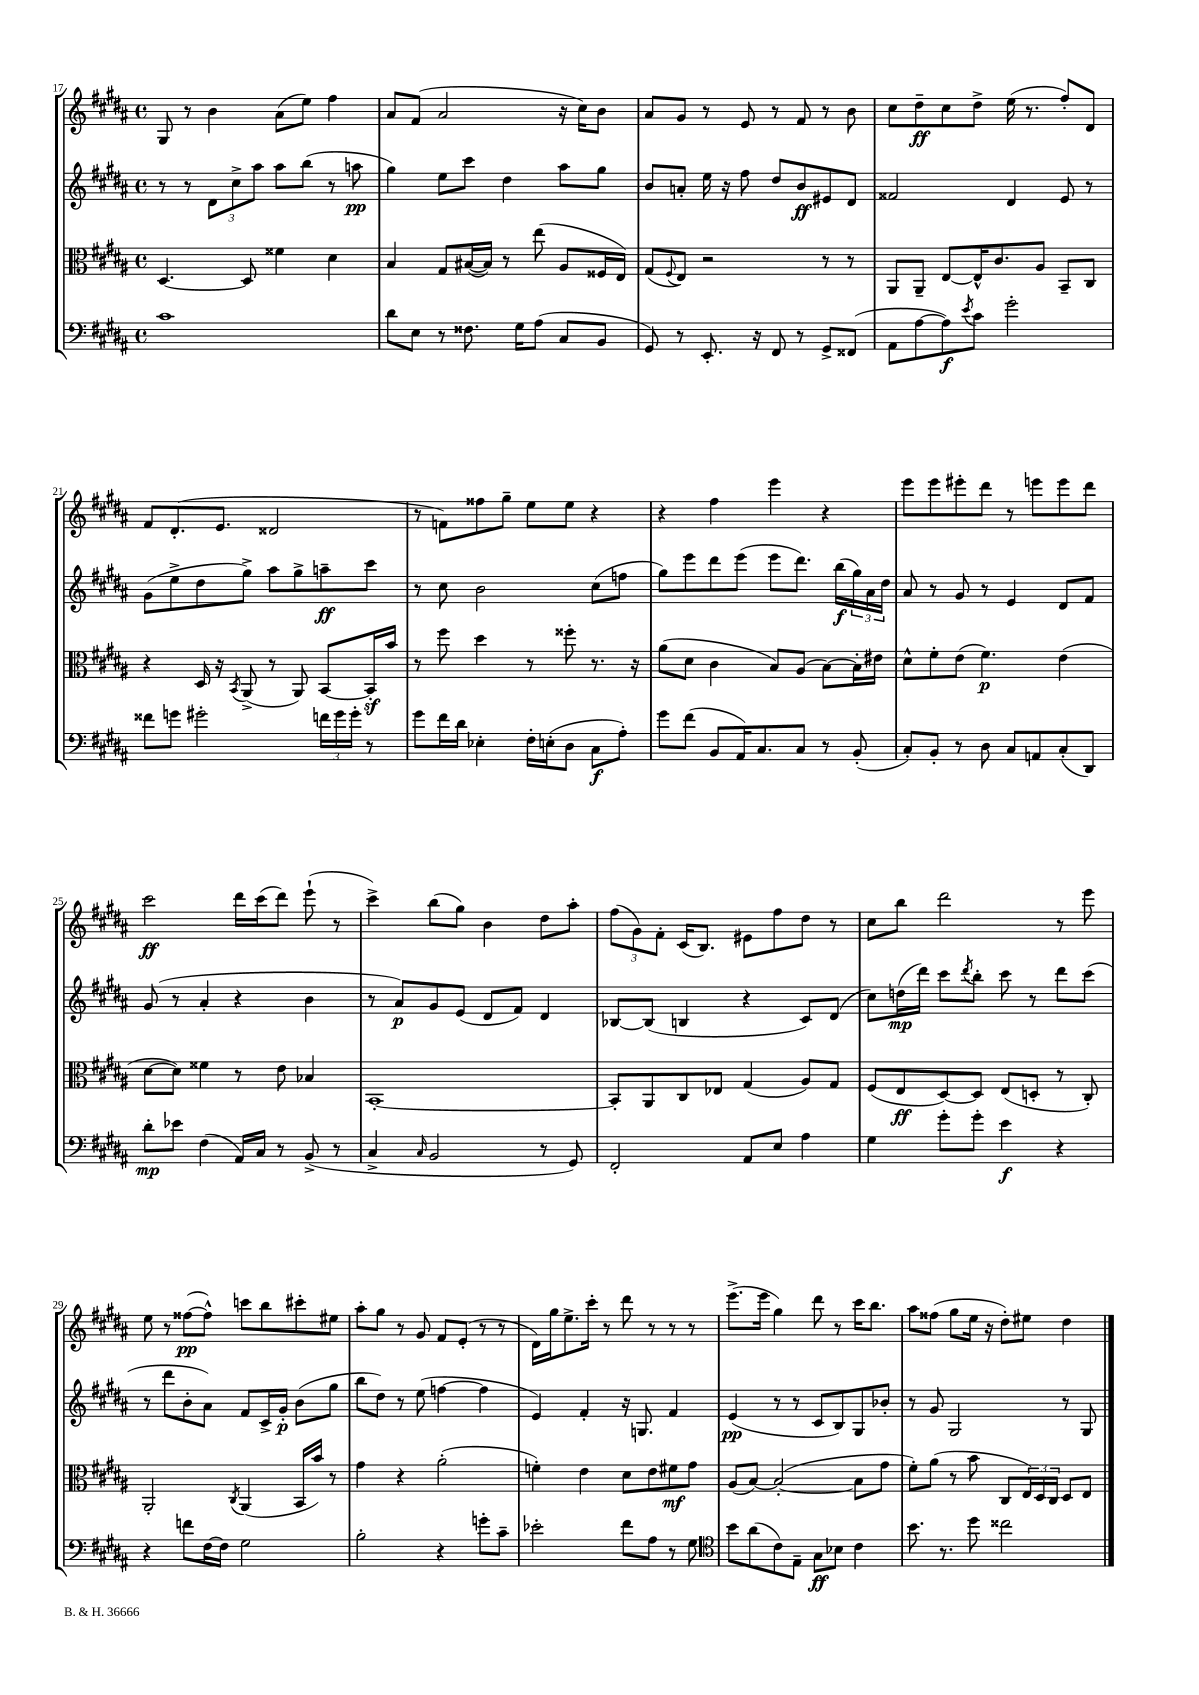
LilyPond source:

<<
\new StaffGroup <<
\new Staff = "s0" {
    \clef treble \key b \major \defaultTimeSignature \time 4/4
    gis8 r8 b'4 ais'8( e''8) fis''4 |
    ais'8 fis'8( ais'2 r16 cis''16) b'8 |
    ais'8 gis'8 r8 e'8 r8 fis'8 r8 b'8 |
    cis''8 dis''8--\ff cis''8 dis''8-> e''16( r8. fis''8-.) dis'8 |
    fis'8 dis'8.-.( e'8. disis'2 |
    r8 f'8) fisis''8 gis''8-- e''8 e''8 r4 |
    r4 fis''4 e'''4 r4 |
    e'''8 e'''8 eis'''8-. dis'''8 r8 e'''8 e'''8 dis'''8 |
    cis'''2\ff dis'''16 cis'''16( dis'''8) e'''8-!( r8 |
    cis'''4->) b''8( gis''8) b'4 dis''8 ais''8-. |
    \tuplet 3/2 { fis''8( gis'8) fis'8-. } cis'16( b8.) eis'8 fis''8 dis''8 r8 |
    cis''8 b''8 dis'''2 r8 e'''8 |
    e''8 r8 fisis''8~\pp( fisis''8-^) c'''8 b''8 cis'''8-. eis''8 |
    ais''8-. gis''8 r8 gis'8 fis'8 e'8-.( r8 r8 |
    dis'16) gis''16 e''8.-> cis'''16-. r8 dis'''8 r8 r8 r8 |
    e'''8.->( e'''16 gis''4) dis'''8 r8 cis'''16 b''8. |
    ais''8 fisis''8( gis''8 e''16 r16 dis''8-.) eis''8 dis''4 \bar "|." |
}
\new Staff = "s1" {
    \clef treble \key b \major \defaultTimeSignature \time 4/4
    r8 r8 \tuplet 3/2 { dis'8 cis''8-> ais''8 } ais''8 b''8( r8 a''8\pp |
    gis''4) e''8 cis'''8 dis''4 ais''8 gis''8 |
    b'8 a'8-. e''16 r16 fis''8 dis''8 b'8\ff eis'8 dis'8 |
    fisis'2 dis'4 e'8 r8 |
    gis'8( e''8-> dis''8 gis''8->) ais''8 gis''8-> a''8--\ff cis'''8 |
    r8 cis''8 b'2 cis''8( f''8 |
    gis''8) e'''8 dis'''8 e'''8( e'''8 dis'''8.) b''16\f( \tuplet 3/2 { gis''16) ais'16 dis''16 } |
    ais'8 r8 gis'8 r8 e'4 dis'8 fis'8 |
    gis'8( r8 ais'4-. r4 b'4 |
    r8 ais'8\p) gis'8 e'8( dis'8 fis'8) dis'4 |
    bes8~ bes8( b4 r4 cis'8) dis'8( |
    cis''8) d''16\mp( dis'''16) cis'''8 \acciaccatura { dis'''8 } b''8-. cis'''8 r8 dis'''8 cis'''8( |
    r8 dis'''8 b'8-. ais'8) fis'8 cis'16-> gis'16-.\p b'8( gis''8 |
    b''8 dis''8) r8 e''8( f''4~ f''4 |
    e'4) fis'4-. r16 g8. fis'4 |
    e'4\pp( r8 r8 cis'8 b8) gis8 bes'8-. |
    r8 gis'8 gis2 r8 gis8 \bar "|." |
}
\new Staff = "s2" {
    \clef alto \key b \major \defaultTimeSignature \time 4/4
    dis4.~ dis8 fisis'4 dis'4 |
    b4 gis8 bis16~( bis16) r8 e''8( ais8 fisis16 e16) |
    gis8( \appoggiatura { fis8 } e8) r2 r8 r8 |
    ais,8 ais,8-- e8~ e16-^ cis'8. ais8 b,8-- cis8 |
    r4 dis16 r16 \acciaccatura { b,8 } ais,8->( r8 ais,8) b,8~ b,16-.\sf b'16 |
    r8 fis''8 dis''4 r8 fisis''8-. r8. r16 |
    ais'8( dis'8 cis'4 b8) ais8( b8~) b16-. eis'16 |
    dis'8-^ fis'8-. e'8( fis'4.\p) e'4( |
    dis'8~ dis'8) fisis'4 r8 e'8 bes4 |
    b,1~-. |
    b,8-. ais,8 cis8 ees8 gis4( ais8) gis8 |
    fis8( e8\ff dis8~) dis8 e8( d8-. r8 cis8-.) |
    ais,2-. \acciaccatura { cis8 } ais,4( b,16 b'16) r8 |
    gis'4 r4 ais'2-.( |
    f'4-.) e'4 dis'8 e'8 fis'8\mf gis'8 |
    ais8( b8~) b2~-.( b8 gis'8 |
    fis'8-.) ais'8( r8 b'8 cis8 \tuplet 3/2 { e16) dis16 cis16 } dis8 e8 \bar "|." |
}
\new Staff = "s3" {
    \clef bass \key b \major \defaultTimeSignature \time 4/4
    cis'1 |
    dis'8 e8 r8 fisis8. gis16 ais8( cis8 b,8 |
    gis,8) r8 e,8.-. r16 fis,8 r8 gis,8-> fisis,8( |
    ais,8 ais8~ ais8\f) \acciaccatura { e'8 } cis'8 gis'2-. |
    fisis'8 g'8 gis'2-. \tuplet 3/2 { f'16 gis'16 gis'16-. } r8 |
    gis'8 fis'16 dis'16 ees4-. fis16-. e16-.( dis8 cis8\f ais8-.) |
    gis'8 fis'8( b,8 ais,16) cis8. cis8 r8 b,8-.( |
    cis8-.) b,8-. r8 dis8 cis8 a,8 cis8-.( dis,8) |
    dis'8-.\mp ees'8 fis4( ais,16) cis16 r8 b,8->( r8 |
    cis4-> \grace { cis16 } b,2 r8 gis,8) |
    fis,2-. ais,8 e8 ais4 |
    gis4 gis'8-. gis'8-. e'4\f r4 |
    r4 f'8 fis16~ fis16 gis2 |
    b2-. r4 g'8-. cis'8-- |
    ees'2-. fis'8 ais8 r8 gis8 |
    \clef tenor b'8 ais'8( cis'8) e8-- gis8\ff bes8 cis'4 |
    b'8. r8. dis''8 cisis''2 \bar "|." |
}
>>
>>
\layout { \context { \Score currentBarNumber = #17 } }
